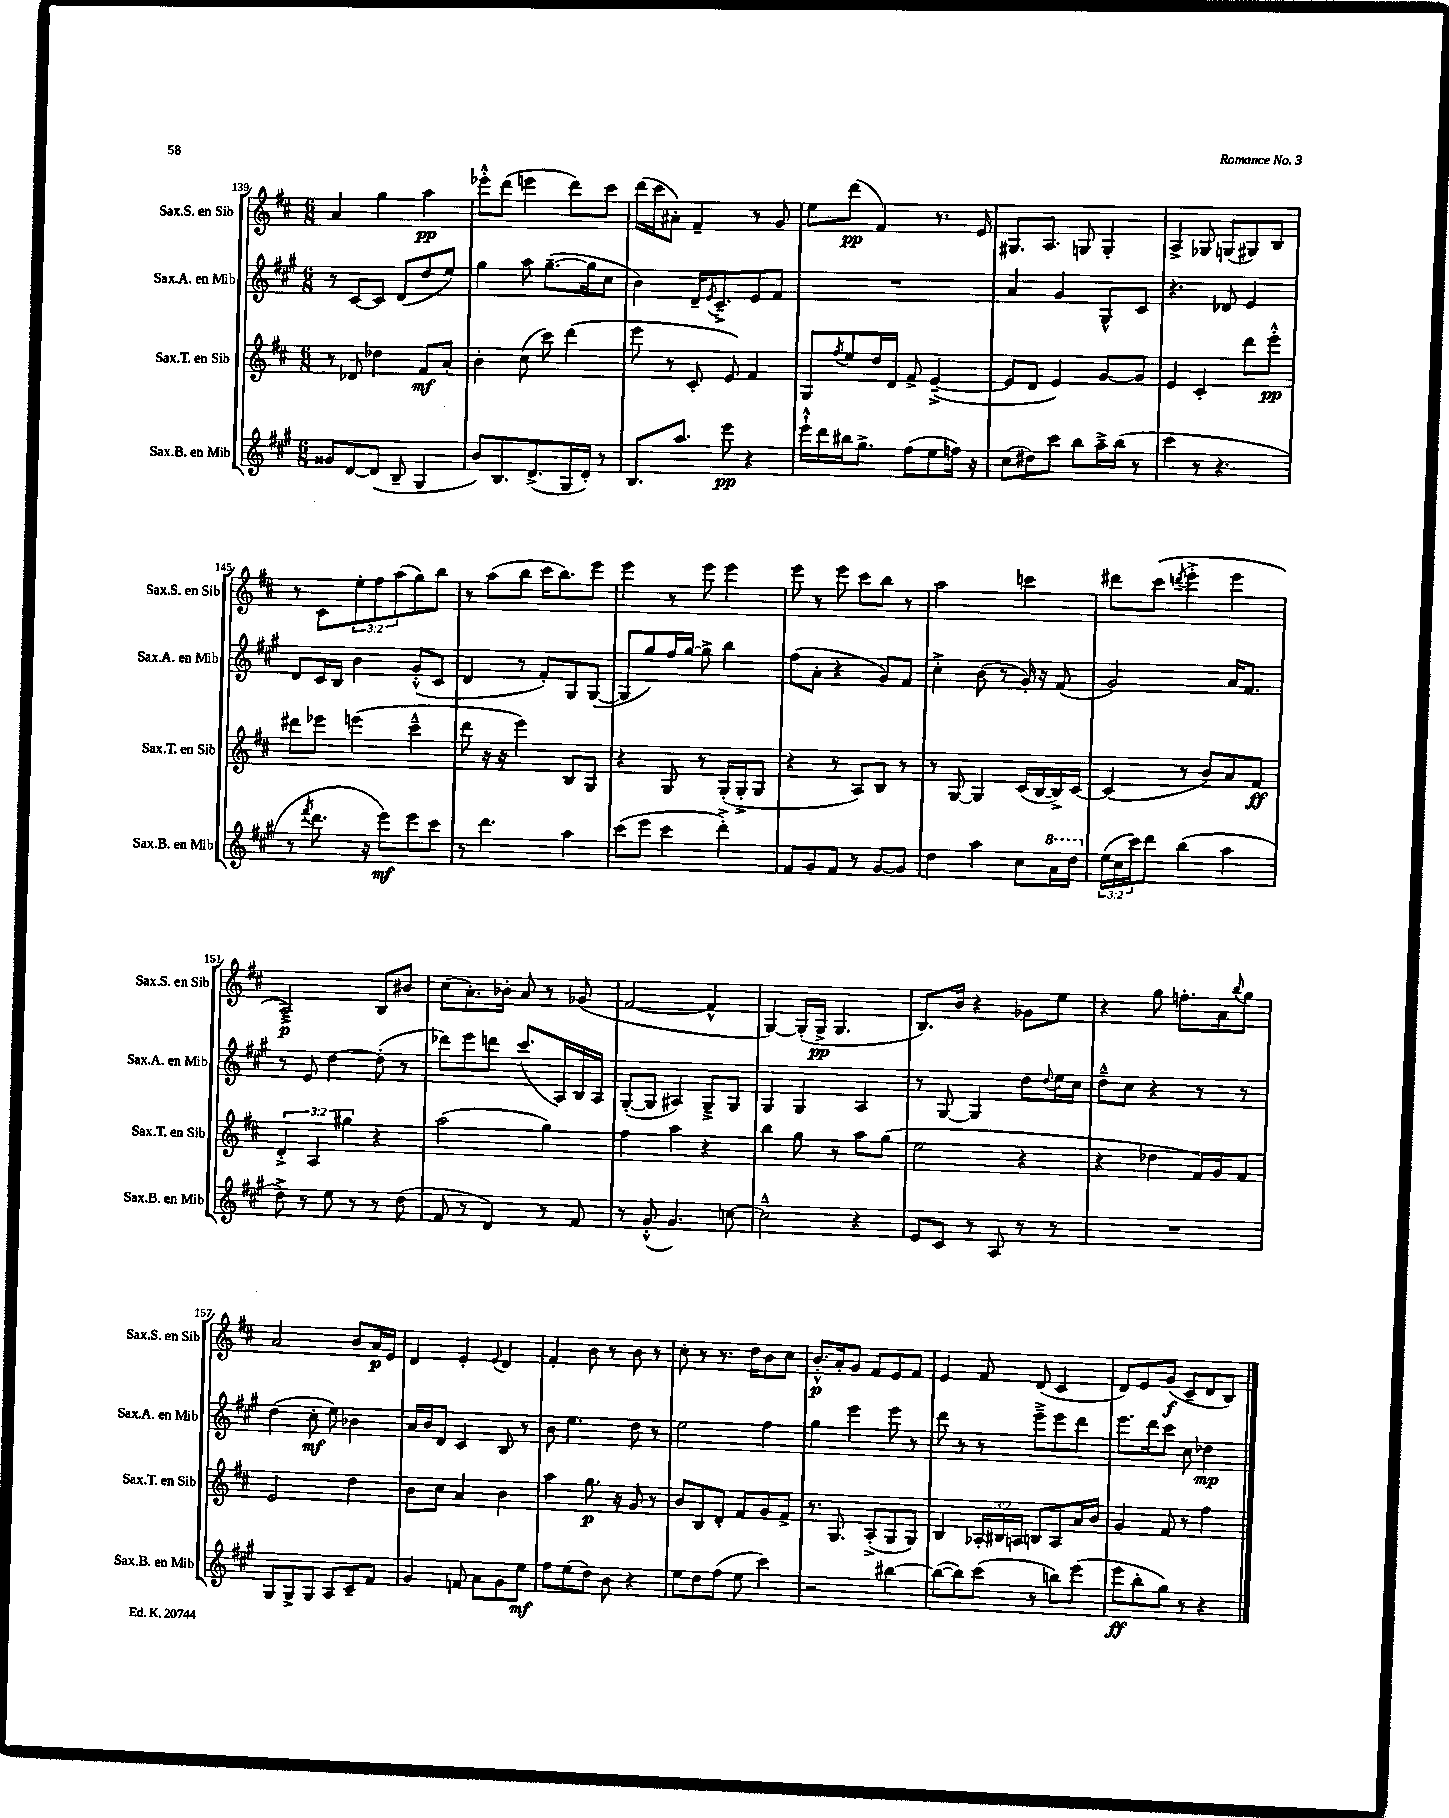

**kern	**kern	**kern	**kern
*staff4	*staff3	*staff2	*staff1
*clefG2	*clefG2	*clefG2	*clefG2
*k[f#c#g#]	*k[f#c#]	*k[f#c#g#]	*k[f#c#]
*M6/8	*M6/8	*M6/8	*M6/8
8g##	8r	8r	4a
[8d	8d-	[8c#	.
(8d]	4dd-	8c#]	4gg
8B~	.	(8d	.
4G#	8f#	8dd	4aa
.	8a'	8ee)	.
=	=	=	=
8b)	4b'	4gg#	8eee-'^^
8.B	.	.	(8ddd
.	(8cc#	8aa	4eee
(8.d^	.	.	.
.	8ccc#)	([8.gg#~	.
16G#	(4ddd	.	8ddd)
16d')	.	16gg#]	.
8r	.	8cc#	8ccc#
=	=	=	=
8.B	8eee	4b)	(16ddd
.	.	.	16ccc#
.	8r	.	8a#')
8.aa	.	.	.
.	8c#'	16d~	4f#~
.	.	8qe	.
.	.	8.c#~^	.
8eee	8e)	.	.
4r	4f#	8e	8r
.	.	8f#	8g
=	=	=	=
16eee`^^	8G	2.r	8ee
16ddd	.	.	.
.	8qff#	.	.
16bb#	8ee	.	(8ddd
8.gg#^	.	.	.
.	16dd	.	4f#)
.	16d	.	.
(8ff#	8f#^	.	.
8ee	([4e~^	.	8.r
16ff)	.	.	.
16r	.	.	16e
=	=	=	=
(8cc#	8e]	4a	8.G#
8dd#)	8d	.	.
.	.	.	8.A
8ccc#	4e)	4g#	.
8bb	.	.	8G
16aa~^	[8g	8G#^^	4G'
(16bb	.	.	.
8r	8g]	8c#	.
=	=	=	=
4ccc#	4e	4.r	4A^
8r	4c#'	.	8G-
4.r	.	8d-	(8G
.	8ddd	4e	8G#)
.	8eee'^^	.	8B
=	=	=	=
8r	8ddd#	8d	8r
8qfff#	.	.	.
8.ddd	8eee-	16c#	8c#
.	.	16B	.
.	(4eee	4b	12ee'
16r	.	.	.
.	.	.	12ff#
8eee)	.	.	.
.	.	.	(12aa
8eee	4ccc#~^^	(8g#'^^	8gg)
8ccc#	.	8c#	8bb
=	=	=	=
8r	8ddd	4d	8r
4.ddd	16r	.	(8aa
.	16r	.	.
.	4eee)	8r	8bb
.	.	8f#')	16ccc#
.	.	.	8.bb)
4aa	8B	8G#	.
.	8G	([8G#	8eee
=	=	=	=
(8ccc#	4r	8G#]	4eee
8eee	.	8gg#)	.
4ccc#	8G	16ff#	8r
.	.	[16gg#	.
.	8r	8gg#^]	8eee
4ddd'^)	(16G'	4bb	4eee
.	16G'^	.	.
.	8G	.	.
=	=	=	=
8f#	4r	(8ff#	8eee
8g#	.	8a'	8r
8f#	8r	4r	8eee
8r	8A)	.	8ccc#
[8g#	8B	8g#)	8bb
8g#]	8r	8f#	8r
=	=	=	=
4dd	8r	4cc#'^	2aa
.	[8G	.	.
4aa	4G]	(8b	.
.	.	8r	.
8cc#	(16c#	16g#')	4ccc
.	[16B	16r	.
16aa	16B^])	(8f#	.
16ddd	[16c#	.	.
=	=	=	=
(24ee	(4c#]	2g#)	8ddd#
24cc#	.	.	.
24ccc#)	.	.	.
8ddd	.	.	(8ccc#
.	.	.	8qddd
(4bb	8r	.	4eee'^
.	8b)	.	.
4aa	8a	16a	4eee
.	.	8.f#	.
.	8f#	.	.
=	=	=	=
8dd^)	6d'^	8r	2A~^)
8r	.	8e	.
.	6A	.	.
8ee	.	[4dd	.
.	6gg#	.	.
8r	.	.	.
8r	4r	(8dd']	8B
(8dd	.	8r	8b#
=	=	=	=
8f#	(2aa	8ddd-)	(8cc#
8r	.	8eee	8.a')
4d)	.	8ddd	.
.	.	.	16b-'
.	.	(8.ccc#	8a
8r	4gg)	.	8r
.	.	16A)	.
8f#	.	16B	(8g-
.	.	16A	.
=	=	=	=
8r	4ff#	([8G#'	[2f#
(8g#'^^	.	8G#]	.
4.g#)	4aa	4A#)	.
.	4r	8G#~^	4f#^^]
[8cc	.	8G#	.
=	=	=	=
2cc~^^]	4bb	4G#	[4G)
.	8gg	4G#	(16G']
.	.	.	16G^
.	8r	.	4.G
4r	8aa	4A	.
.	(8gg	.	.
=	=	=	=
8e	2ee	8r	8.B)
8c#	.	[8G#	.
.	.	.	16b
8r	.	4G#]	4r
8A	.	.	.
8r	4r	8dd	8g-
.	.	8qqdd	.
8r	.	16ee	8ee
.	.	16cc#	.
=	=	=	=
2.r	4r	8dd~^^	4r
.	.	8cc#	.
.	4dd-	4r	8gg
.	.	.	8.ff'
.	16f#)	8r	.
.	16g	.	16a
.	.	.	8qqbb
.	8f#	8r	8gg
=	=	=	=
8G#	2e	(4dd	2a
8G#^	.	.	.
8G#	.	8cc#'	.
8A	.	8ee)	.
8c#~	4dd	4b-	8b
8f#	.	.	16a
.	.	.	16e
=	=	=	=
4g#	8b	16a	4d
.	.	16b	.
.	8cc#	8d	.
8f	4a	4c#	4e'
8a	.	.	.
.	.	.	8qqe
8g#	4b	8B	4d
8ee	.	8r	.
=	=	=	=
8ff#	4aa	8b	4f#'
(8ee	.	4.ee	.
8dd)	8.gg	.	8b
8b	.	.	8r
.	16r	.	.
4r	8g	8dd	8b
.	8r	8r	8r
=	=	=	=
8ee	8b	2ee	8cc#'
8dd	8B	.	8r
(8ff#	8d'	.	8.r
8ee	8f#	.	.
.	.	.	16dd
4ccc#)	8g	4ff#	8b
.	8f#^	.	8cc#
=	=	=	=
2r	8.r	4gg#	8.b'^^
.	8.G	.	16a'
.	.	4eee	8g
.	(8A'^	.	8f#
[4bb#	8G	8eee	8e
.	8G)	8r	8f#
=	=	=	=
(8bb#_	4B	8ddd	4e
8bb#])	.	8r	.
(8ccc#	24A-'	8r	8f#
.	24B#	.	.
.	24A	.	.
8r	8B	8eee~^	(8d
8bb)	8A	8eee	4c#
(8eee	16a	8ddd	.
.	16b	.	.
=	=	=	=
8eee	4g	8.eee	8d)
8bb'	.	.	8e
.	.	16ddd	.
8gg#)	8f#	8ccc#	(8g
8r	8r	8cc#	8c#~
4r	4ff#	4dd-	8d
.	.	.	8B)
==	==	==	==
*-	*-	*-	*-
